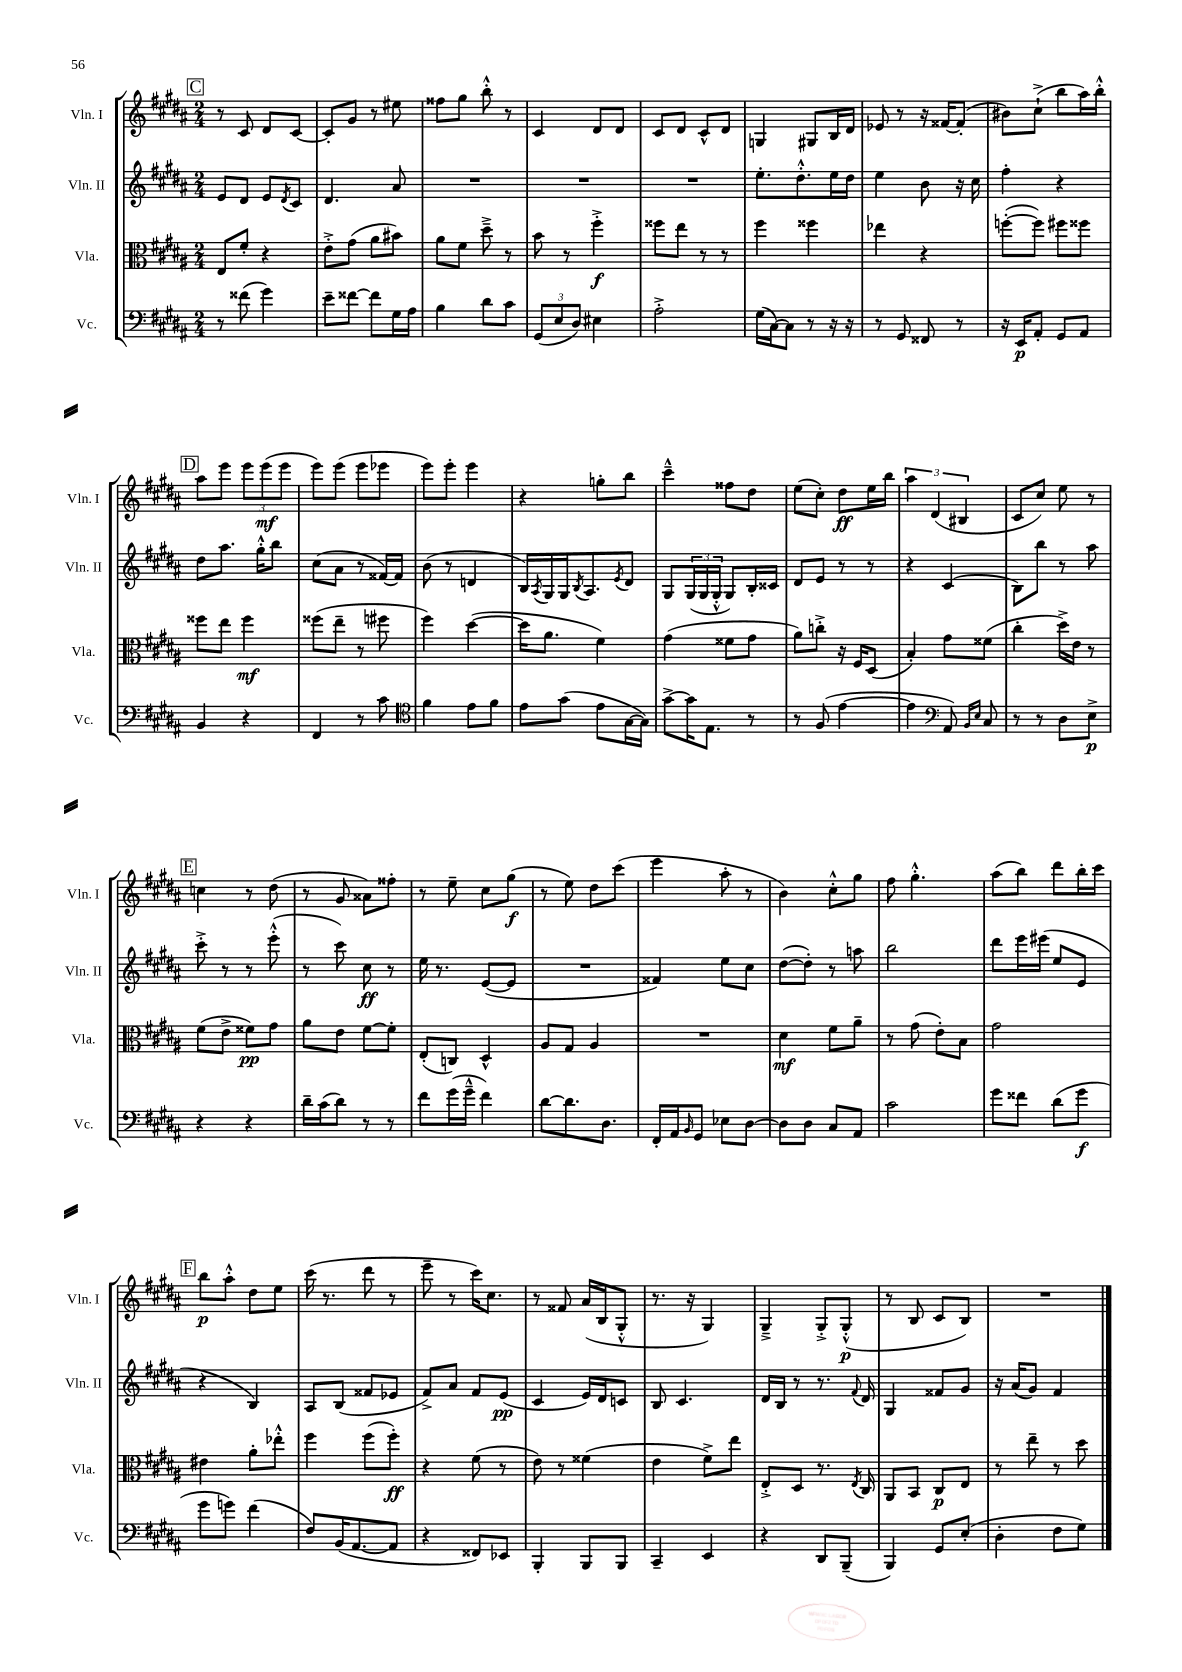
<<
\new StaffGroup <<
\new Staff = "s0" \with { instrumentName = "Vln. I" shortInstrumentName = "Vln. I" } {
    \clef treble \key b \major \numericTimeSignature \time 2/4
    \mark \markup { \box "C" } r8 cis'8 dis'8 cis'8~ |
    cis'8-. gis'8 r8 eis''8 |
    fisis''8 gis''8 b''8-.-^ r8 |
    cis'4 dis'8 dis'8 |
    cis'8 dis'8 cis'8-^ dis'8 |
    g4 gis8 b16 dis'16 |
    ees'8 r8 r16 fisis'16~ fisis'8-.( |
    bis'8) cis''8-!->( b''8 ais''16) b''16-.-^ |
    \mark \markup { \box "D" } ais''8 e'''8 \tuplet 3/2 { e'''8 e'''8\mf( e'''8 } |
    e'''8) e'''8( e'''8 ees'''8 |
    e'''8) e'''8-. e'''4 |
    r4 g''8-. b''8 |
    cis'''4---^ fisis''8 dis''8 |
    e''8( cis''8-.) dis''8\ff e''16 b''16 |
    \tuplet 3/2 { ais''4 dis'4( bis4 } |
    cis'8 cis''8) e''8 r8 |
    \mark \markup { \box "E" } c''4 r8 dis''8( |
    r8 gis'8 aisis'8) fisis''8-. |
    r8 e''8-- cis''8 gis''8\f( |
    r8 e''8) dis''8 cis'''8( |
    e'''4 ais''8-. r8 |
    b'4) cis''8-.-^ gis''8 |
    fis''8 gis''4.-.-^ |
    ais''8( b''8) dis'''8 b''16-. cis'''16 |
    \mark \markup { \box "F" } b''8\p ais''8-.-^ dis''8 e''8 |
    cis'''16( r8. dis'''8 r8 |
    e'''8-- r8 cis'''16) cis''8. |
    r8 fisis'8 ais'16( b16 gis8-.-^ |
    r8. r16 gis4) |
    gis4---> gis8-.-> gis8-.-^\p( |
    r8 b8 cis'8 b8) |
    R2 \bar "|." |
}
\new Staff = "s1" \with { instrumentName = "Vln. II" shortInstrumentName = "Vln. II" } {
    \clef treble \key b \major \numericTimeSignature \time 2/4
    \mark \markup { \box "C" } e'8 dis'8 e'8 \acciaccatura { dis'8 } cis'8 |
    dis'4. ais'8 |
    R2 |
    R2 |
    R2 |
    e''8.-. dis''8.-.-^ e''16 dis''16 |
    e''4 b'8 r16 cis''16 |
    fis''4-. r4 |
    \mark \markup { \box "D" } dis''8 ais''8. gis''16-.-^ b''8 |
    cis''8( ais'8 r8 fisis'16~) fisis'16 |
    b'8( r8 d'4 |
    b16) \acciaccatura { ais8 } gis16 gis16 \acciaccatura { b8 } ais8. \acciaccatura { e'8 } dis'8 |
    gis8 \tuplet 3/2 { gis16( gis16 gis16-.-^ } gis8) b16-. cisis'16 |
    dis'8 e'8 r8 r8 |
    r4 cis'4( |
    b8) b''8 r8 ais''8 |
    \mark \markup { \box "E" } cis'''8-.-> r8 r8 e'''8-.-^( |
    r8 cis'''8) cis''8\ff r8 |
    e''16 r8. e'8~( e'8 |
    R2 |
    fisis'4) e''8 cis''8 |
    dis''8~( dis''8-.) r8 a''8 |
    b''2 |
    dis'''8 e'''16 eis'''16( e''8 e'8 |
    \mark \markup { \box "F" } r4 b4) |
    ais8 b8( fisis'8 ees'8 |
    fis'8->) ais'8 fis'8 e'8\pp( |
    cis'4 e'16) dis'16 c'8 |
    b8 cis'4. |
    dis'16 b16 r8 r8. \appoggiatura { fis'8 } dis'16 |
    gis4 fisis'8 gis'8 |
    r16 ais'16( gis'8) fis'4 \bar "|." |
}
\new Staff = "s2" \with { instrumentName = "Vla." shortInstrumentName = "Vla." } {
    \clef alto \key b \major \numericTimeSignature \time 2/4
    \mark \markup { \box "C" } e8 fis'8-. r4 |
    e'8-.-> gis'8( ais'8 bis'8) |
    ais'8 fis'8 dis''8---> r8 |
    b'8 r8 fis''4-.->\f |
    fisis''8 e''8 r8 r8 |
    fis''4 fisis''4 |
    ees''4 r4 |
    f''8~-.( f''8) fis''8 fisis''8 |
    \mark \markup { \box "D" } fisis''8 e''8 fisis''4\mf |
    fisis''8( e''8-- r8 fis''8 |
    fis''4) dis''4~( |
    dis''16 ais'8. fis'4) |
    gis'4( fisis'8 gis'8 |
    ais'8) c''8-.-> r16 fis16 dis8( |
    b4-.) gis'8 fisis'8( |
    cis''4-. dis''16->) e'16 r8 |
    \mark \markup { \box "E" } fis'8( e'8-> fisis'8\pp) gis'8 |
    ais'8 e'8 fis'8~ fis'8-. |
    e8-.( c8) dis4-^ |
    ais8 gis8 ais4 |
    R2 |
    dis'4\mf fis'8 ais'8-- |
    r8 gis'8( e'8-.) b8 |
    gis'2 |
    \mark \markup { \box "F" } eis'4 ais'8-. ees''8-.-^ |
    fis''4 fis''8( fis''8-.\ff) |
    r4 fis'8( r8 |
    e'8) r8 fisis'4( |
    e'4 fis'8->) e''8 |
    e8-.-> dis8 r8. \acciaccatura { e8 } cis16 |
    ais,8 b,8 cis8\p e8 |
    r8 e''8-- r8 dis''8 \bar "|." |
}
\new Staff = "s3" \with { instrumentName = "Vc." shortInstrumentName = "Vc." } {
    \clef bass \key b \major \numericTimeSignature \time 2/4
    \mark \markup { \box "C" } r8 fisis'8( gis'4) |
    e'8-- fisis'8~ fisis'8 gis16 ais16 |
    b4 dis'8 cis'8 |
    \tuplet 3/2 { gis,8( e8 dis8) } eis4 |
    ais2-.-> |
    gis16( cis16~) cis8 r8 r16 r16 |
    r8 gis,8 fisis,8 r8 |
    r16 e,16\p ais,8-. gis,8 ais,8 |
    \mark \markup { \box "D" } b,4 r4 |
    fis,4 r8 cis'8 |
    \clef tenor fis'4 e'8 fis'8 |
    e'8 gis'8( e'8 gis16~ gis16) |
    gis'8~-> gis'16 e8. r8 |
    r8 fis8( e'4~ |
    e'4 \clef bass ais,8) \grace { b,16 e16 } cis8 |
    r8 r8 dis8 e8->\p |
    \mark \markup { \box "E" } r4 r4 |
    dis'16-- cis'16( dis'8) r8 r8 |
    fis'8 gis'16( gis'16---^ fis'4) |
    dis'8~ dis'8. dis8. |
    fis,16-. ais,16 \grace { b,16 } gis,8 ees8 dis8~ |
    dis8 dis8 cis8 ais,8 |
    cis'2 |
    gis'8 fisis'8 dis'8( gis'8\f |
    \mark \markup { \box "F" } gis'8 g'8) fis'4( |
    fis8) b,16( ais,8.~ ais,8 |
    r4 fisis,8) ees,8 |
    b,,4-. b,,8 b,,8 |
    cis,4-- e,4 |
    r4 dis,8 b,,8--( |
    b,,4) gis,8 e8-.( |
    dis4-. fis8 gis8) \bar "|." |
}
>>
>>
\layout { \context { \Score \remove "Bar_number_engraver" } }
